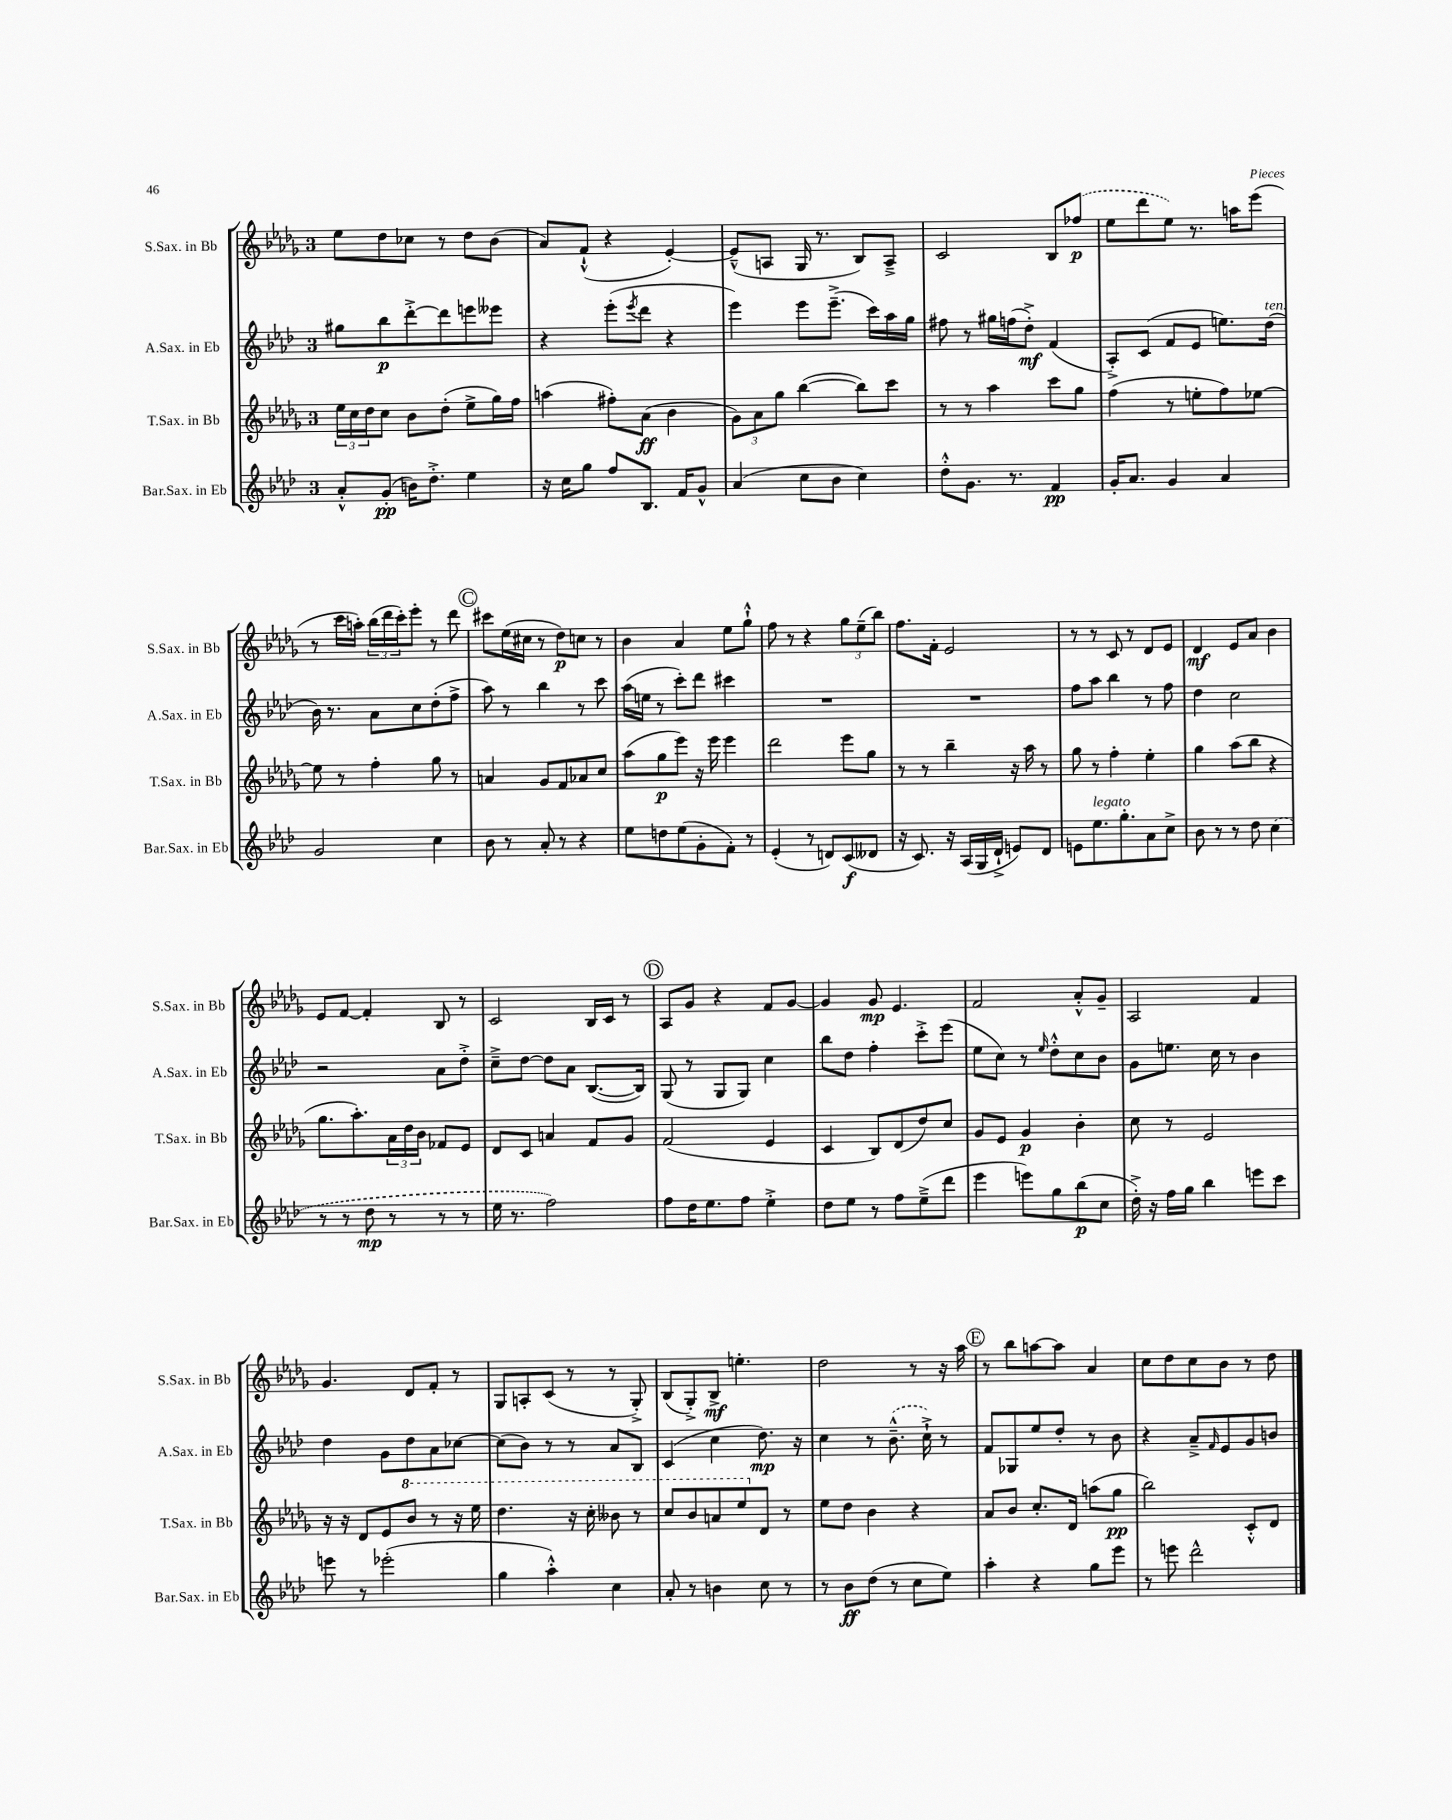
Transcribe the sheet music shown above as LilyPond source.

<<
\new StaffGroup <<
\new Staff = "s0" \with { instrumentName = "S.Sax. in Bb" shortInstrumentName = "S.Sax. in Bb" } {
    \clef treble \key des \major \once \override Staff.TimeSignature.style = #'single-digit \time 3/4
    ees''8 des''8 ces''8 r8 des''8 bes'8( |
    aes'8) f'8-!-^( r4 ees'4~-.) |
    ees'8---^( a8 ges16 r8. bes8) a8---> |
    c'2 bes8 \once \slurDashed fes''8\p( |
    ees''8 des'''8 ees''8) r8. a''16 ees'''8( |
    r8 c'''16 a''16-.) \tuplet 3/2 { bes''16( des'''16 c'''16-.) } ees'''8-. r8 des'''8 |
    \mark \markup { \circle "C" } cis'''8 ees''16( cis''16 r8 des''8\p) c''8 r8 |
    bes'4 aes'4 ees''8 ges''8-!-^ |
    f''8 r8 r4 \tuplet 3/2 { ges''8 ees''8--( bes''8) } |
    f''8. f'16-. ees'2 |
    r8 r8 c'8 r8 des'8 ees'8 |
    des'4\mf ees'8 aes'8 bes'4 |
    ees'8 f'8~ f'4-. bes8 r8 |
    c'2 bes16 c'16 r8 |
    \mark \markup { \circle "D" } aes8 ges'8 r4 f'8 ges'8~ |
    ges'4 ges'8\mp ees'4. |
    f'2 aes'8-.-^ ges'8-- |
    aes2 f'4 |
    ges'4. des'8 f'8-. r8 |
    ges8 a8-. c'8( r8 r8 ges8-.->) |
    bes8( ges8-.->) bes8->\mf e''4.-. |
    des''2 r8 r16 aes''16 |
    \mark \markup { \circle "E" } r8 bes''8 a''8~ a''8 aes'4 |
    c''8 des''8 c''8 bes'8 r8 des''8 \bar "|." |
}
\new Staff = "s1" \with { instrumentName = "A.Sax. in Eb" shortInstrumentName = "A.Sax. in Eb" } {
    \clef treble \key aes \major \once \override Staff.TimeSignature.style = #'single-digit \time 3/4
    gis''8 bes''8\p des'''8~-.-> des'''8 e'''8 eeses'''8 |
    r4 ees'''8-.( \acciaccatura { ees'''8 } des'''8 r4 |
    ees'''4) ees'''8 ees'''8.--->( c'''16) aes''16 g''16 |
    fis''8 r8 gis''16 f''16( des''8-.->\mf) f'4( |
    aes8-.->) c'8( f'8 ees'8 e''8.) des''16^\markup { \italic "ten." }( |
    bes'16) r8. aes'8 c''8 des''8-.( f''8-> |
    \mark \markup { \circle "C" } aes''8) r8 bes''4 r8 c'''8 |
    aes''16( e''16 r8 c'''8-.) des'''8 cis'''4 |
    R2. |
    R2. |
    f''8 aes''8 bes''4 r8 f''8 |
    des''4 c''2 |
    r2 aes'8 des''8-.-> |
    c''8---> des''8~ des''8 aes'8 bes8.~( bes16) |
    \mark \markup { \circle "D" } g8( r8 g8 g8) c''4 |
    bes''8 des''8 f''4-. c'''8-.-> ees'''8( |
    ees''8 c''8) r8 \grace { ees''16 } des''8-.-^ c''8 bes'8 |
    g'8 e''8. c''16 r8 bes'4 |
    des''4 g'8 des''8 aes'8 ces''8~ |
    ces''8( bes'8) r8 r8 aes'8 bes8 |
    c'4( c''4 des''8.\mp) r16 |
    c''4 r8 \once \slurDashed bes'8.---^( c''16-!->) r8 |
    \mark \markup { \circle "E" } f'8 ges8 ees''8 des''8-. r8 bes'8 |
    r4 aes'8---> \grace { f'16 } ees'8 g'8 b'8 \bar "|." |
}
\new Staff = "s2" \with { instrumentName = "T.Sax. in Bb" shortInstrumentName = "T.Sax. in Bb" } {
    \clef treble \key des \major \once \override Staff.TimeSignature.style = #'single-digit \time 3/4
    \tuplet 3/2 { ees''16 c''16 des''16 } c''8 bes'8 des''8-.( ees''8-> ges''16) f''16 |
    a''4( fis''8-.) aes'8\ff( bes'4 |
    \tuplet 3/2 { ges'8) aes'8 ges''8 } bes''4~( bes''8) c'''8 |
    r8 r8 aes''4 c'''8 ges''8 |
    f''4( r8 e''8-. f''8) ees''8~ |
    ees''8 r8 f''4-. ges''8 r8 |
    \mark \markup { \circle "C" } a'4 ges'8 f'8 aes'8 c''8 |
    aes''8( ges''8\p ees'''8) r16 ees'''16 ees'''4 |
    des'''2 ees'''8 ges''8 |
    r8 r8 bes''4-- r16 aes''16 r8 |
    ges''8 r8 f''4-. ees''4-. |
    ges''4 aes''8( bes''8 r4 |
    ges''8. aes''8.-.) \tuplet 3/2 { aes'16 des''16 bes'16 } fes'8 ees'8 |
    des'8 c'8 a'4 f'8 ges'8 |
    \mark \markup { \circle "D" } f'2( ees'4 |
    c'4 bes8) des'8( des''8) c''8 |
    ges'8 ees'8 ges'4\p bes'4-. |
    c''8 r8 ees'2 |
    r16 r16 des'8 ees'8 \ottava #1 bes''8 r8 r16 ees'''16 |
    des'''4. r16 c'''16-. beses''8 r8 |
    c'''8 bes''8 a''8 ees'''8 \ottava #0 des'8 r8 |
    ees''8 des''8 bes'4 r4 |
    \mark \markup { \circle "E" } aes'8 bes'8 c''8.-. des'16 a''8( ges''8\pp |
    bes''2) c'8-.-^ des'8 \bar "|." |
}
\new Staff = "s3" \with { instrumentName = "Bar.Sax. in Eb" shortInstrumentName = "Bar.Sax. in Eb" } {
    \clef treble \key aes \major \once \override Staff.TimeSignature.style = #'single-digit \time 3/4
    aes'8-.-^ g'8-.\pp( b'16) des''8.-.-> ees''4 |
    r16 c''16 g''8 f''8 bes8. f'16 g'8-^ |
    aes'4( c''8 bes'8 c''4) |
    des''8-.-^ g'8. r8. f'4\pp |
    g'16-. aes'8. g'4 aes'4 |
    g'2 c''4 |
    \mark \markup { \circle "C" } bes'8 r8 aes'8-. r8 r4 |
    ees''8 d''8 ees''8( g'8-. f'8-.) r8 |
    ees'4-.( r8 d'8) c'8\f( deses'8 |
    r16 c'8.) r16 aes16( g16 des'16-!-> e'8) des'8 |
    e'8 ees''8.^\markup { \italic "legato" } g''8.-. aes'8 c''8-> |
    bes'8 r8 r8 des''8 \once \slurDashed c''4( |
    r8 r8 des''8\mp r8 r8 r8 |
    ees''16 r8. f''2) |
    \mark \markup { \circle "D" } f''8 des''16 ees''8. f''8 ees''4-.-> |
    des''8 ees''8 r8 f''8 ees''8--->( des'''8 |
    ees'''4 e'''8) g''8 bes''8\p( c''8 |
    des''16-.->) r16 f''16 g''16 bes''4 e'''8 c'''8 |
    e'''8 r8 ees'''2-.( |
    g''4 aes''4-.-^) c''4 |
    aes'8-. r8 b'4 c''8 r8 |
    r8 bes'8\ff des''8( r8 c''8 ees''8) |
    \mark \markup { \circle "E" } aes''4-. r4 g''8 ees'''8 |
    r8 e'''8 des'''2-^ \bar "|." |
}
>>
>>
\layout { \context { \Score \remove "Bar_number_engraver" } }
